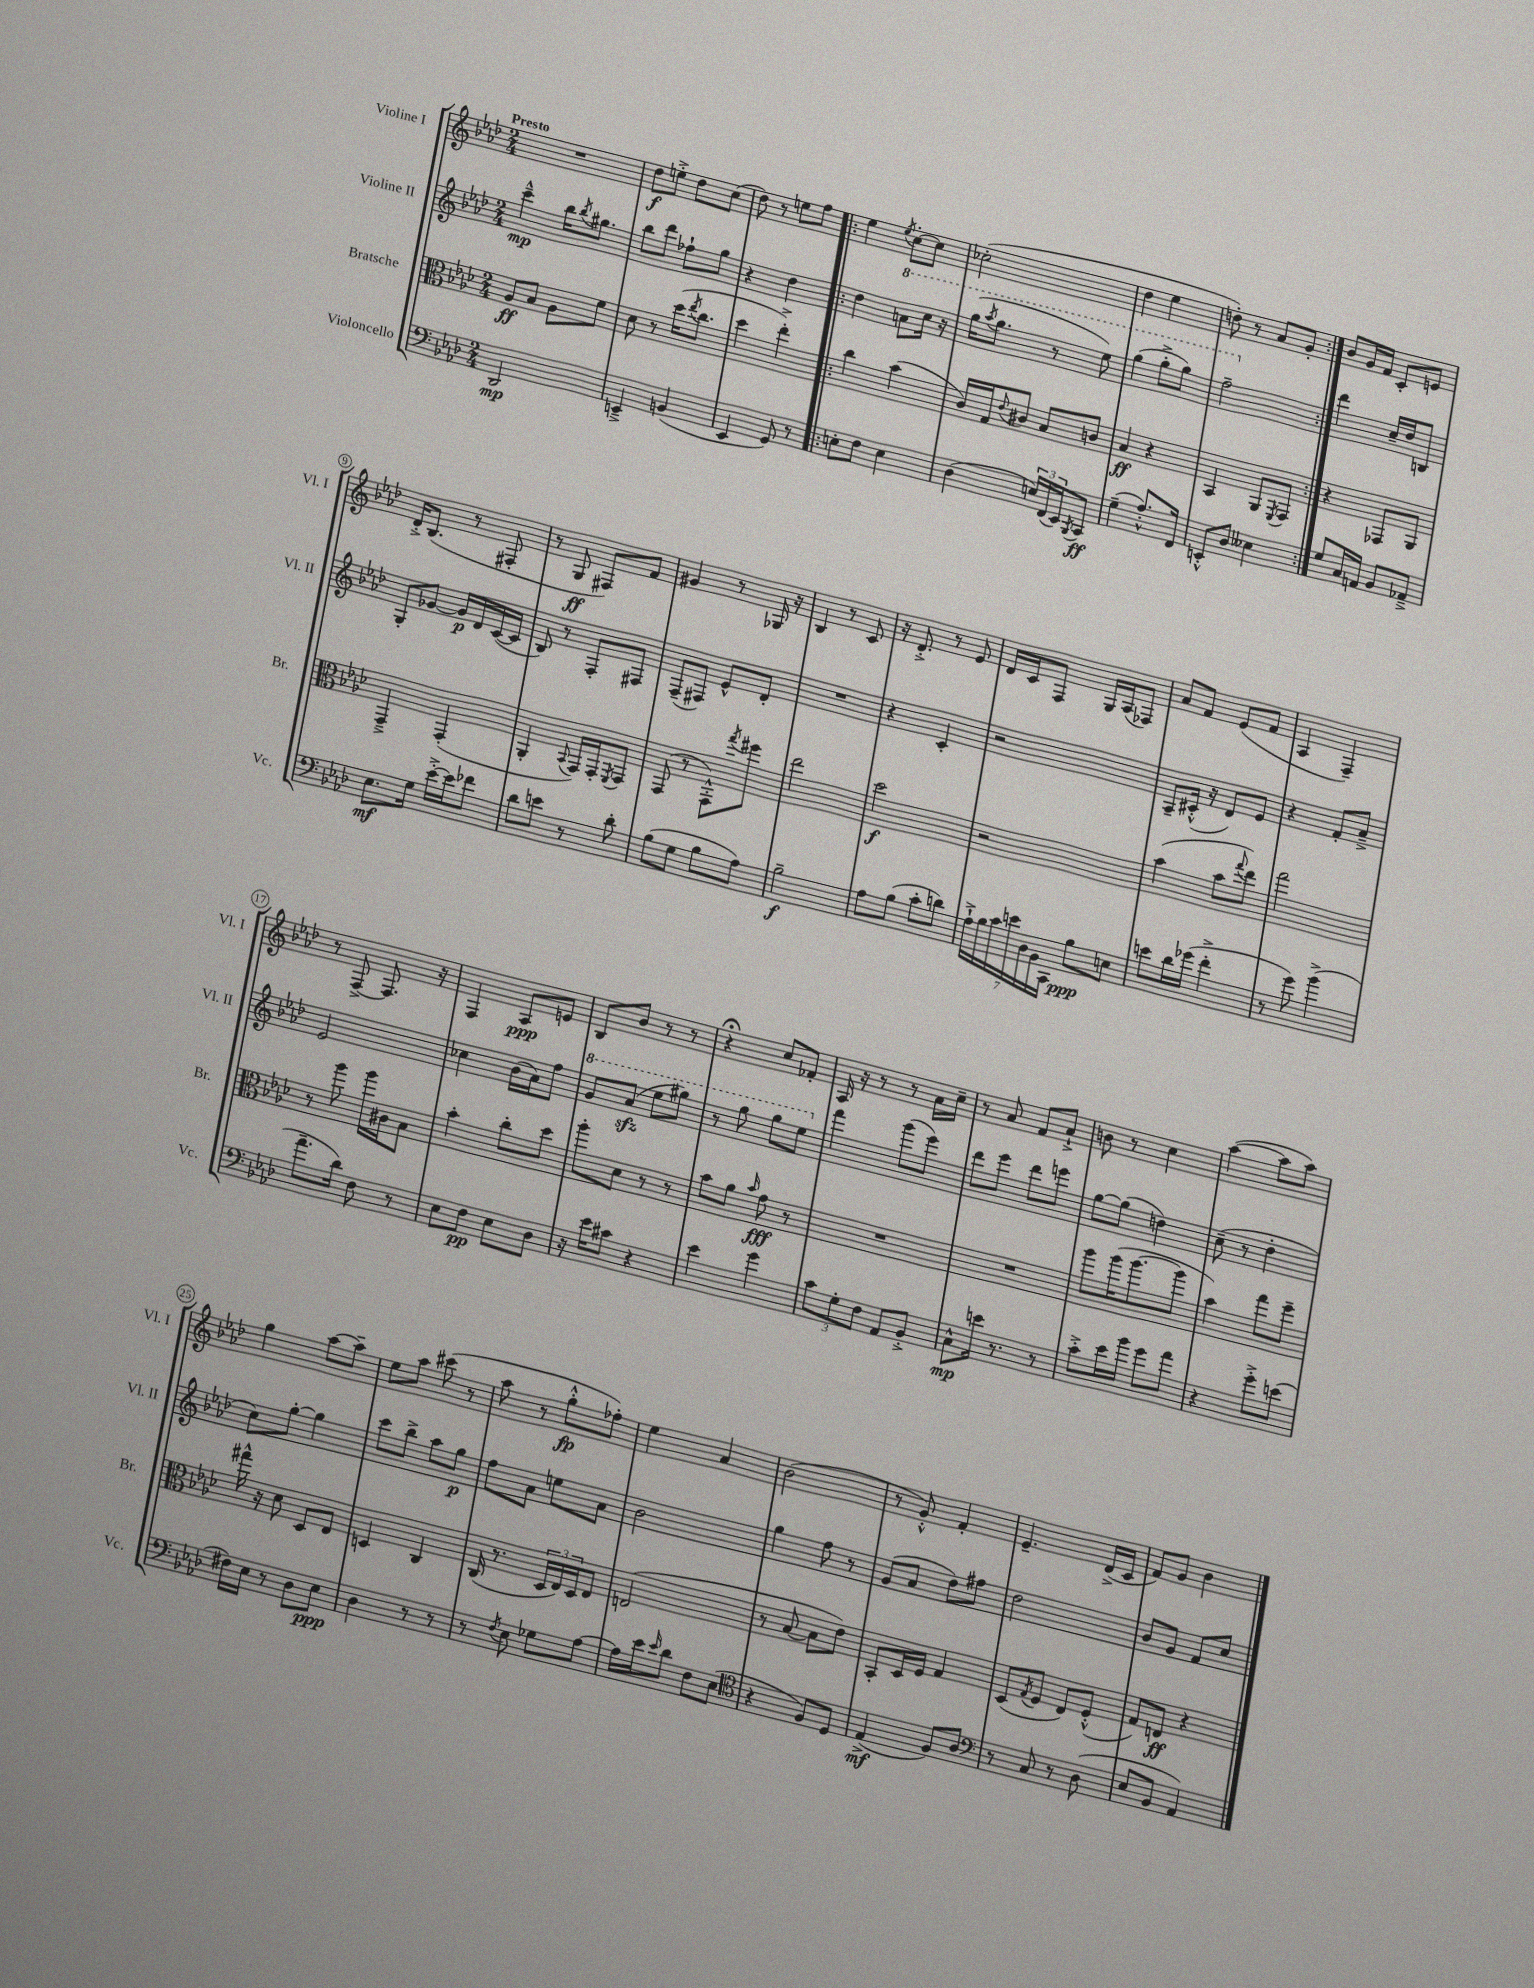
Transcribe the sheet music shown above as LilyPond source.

<<
\new StaffGroup <<
\new Staff = "s0" \with { instrumentName = "Violine I" shortInstrumentName = "Vl. I" } {
    \clef treble \key aes \major \numericTimeSignature \time 2/4 \tempo "Presto"
    R2 |
    des''8\f e''8-.-> des''8 c''8( |
    des''8) r8 e''8 f''8 |
    \repeat volta 2 { ees''4 \acciaccatura { ees''8 } c''8~-. c''8 |
    ces''2-.( |
    des''4 ees''4 |
    d''8-.) r8 aes'8 g'8-. | }
    bes'8 g'16 f'16 c'8-. e'8 |
    des'16-.-> bes8.( r8 fis8-. |
    r8 g8\ff fis8) f'8 |
    gis'4 r8 ges16 r16 |
    bes4 r8 c'8 |
    r16 des'8.-.-> r8 ees'8 |
    des'16 c'16 f8 g16 aes16( fes8) |
    aes'8 f'8 ees'8( f'8 |
    aes4 f4--) |
    r8 f8~-> f8. r16 |
    f4 aes8\ppp e'8 |
    bes8 bes'8 r8 r8 |
    r4\fermata c''8 fes'8-. |
    aes16 r16 r8 r8 aes'16 c''16-- |
    r8 aes'8 f'8 aes'8-!-> |
    b'8 r8 c''4 |
    aes''4~( aes''8 aes''8) |
    g''4 aes''8~ aes''8-- |
    ees''8 aes''8 cis'''8( r8 |
    aes''8 r8 g''8-.-^\fp fes''8-.) |
    ees''4 aes'4 |
    bes'2( |
    r8 g'8-.-^) f'4-. |
    ees'4.-- des'16->( c'16 |
    f'8) g'8 bes'4 \bar "|." |
}
\new Staff = "s1" \with { instrumentName = "Violine II" shortInstrumentName = "Vl. II" } {
    \clef treble \key aes \major \numericTimeSignature \time 2/4
    c'''4---^\mp bes''16 \acciaccatura { bes''8 } gis''8. |
    bes''8 des'''8 fes''8-! g''8 |
    r4 des''4 |
    \repeat volta 2 { des''4 \ottava #1 a''8 c'''16 r16 |
    g'''16( \acciaccatura { aes'''8 } g'''8. r8 ees'''8) |
    g'''4( g'''8-.-> g'''8) |
    f'''2-- \ottava #0 | }
    des'''4 c''16-- des''16 b8 |
    g8-. ges'8~ ges'16\p des'16 c'16~( c'16 |
    bes8) r8 f8-. fis8 |
    f8--( fis8) ees'8-^ des'8-. |
    R2 |
    r4 c'4-. |
    r2 |
    aes8-- cis'16-.-^( r16 des'8) ees'8 |
    r4 f'8-. aes'8---> |
    ees'2 |
    ces''4 bes'16( aes'16) f''8 |
    \ottava #1 g''8 aes''8\sfz( ees'''8 gis'''8) |
    r8 g'''8 g'''8 ees'''8 \ottava #0 |
    f'''4 g'''8( ees'''8) |
    des'''8 ees'''8 des'''8 e'''8 |
    g''8~ g''8( d''4) |
    c''8--( r8 des''4-. |
    c''8) g''8~-. g''4 |
    c'''8 bes''8-> aes''8 g''8\p |
    f''8 aes'8 e''8 aes'8 |
    bes'2 |
    g''4 f''8 r8 |
    g'8( aes'8 des''8) fis''8 |
    des''2 |
    bes'8 g'8 f'8 c''8 \bar "|." |
}
\new Staff = "s2" \with { instrumentName = "Bratsche" shortInstrumentName = "Br." } {
    \clef alto \key aes \major \numericTimeSignature \time 2/4
    aes8\ff bes8 aes8 f'8 |
    des'8 r8 des''16( \acciaccatura { ees''8 } c''8. |
    des''4 ees''4-.->) |
    \repeat volta 2 { c''4 bes'4( |
    c'16) g16 \appoggiatura { ees'8 } cis'8 bes8 c'8 |
    bes4\ff r4 |
    bes,4 aes,8 \acciaccatura { f,8 } g,8 | }
    r4 ges,8 aes,8 |
    g,4---> g,4-.( |
    aes,4-. \appoggiatura { bes,8 } g,16) g,16-. \acciaccatura { f,8 } g,8 |
    g,8( r8 g,8-.-^) \acciaccatura { g''8 } fis''8 |
    ees''2 |
    des''2\f |
    r2 |
    bes'4( bes'8 \appoggiatura { g''8 } ees''8) |
    g''2 |
    r8 aes''8 aes''16 cis'16 bes8 |
    bes'4-. c''8-. des''8 |
    aes''8-. des'8 r8 r8 |
    bes'8 aes'8 \grace { bes'16 } g'8\fff r8 |
    R2 |
    R2 |
    aes''8 aes''16( aes''8.~ aes''8 |
    bes'4) g''8 f''8-- |
    gis''16-^ r16 des'8 des8 ees8 |
    d4 c4 |
    c16( r8. \tuplet 3/2 { des16 ees16) des16 } ees8 |
    e2( |
    r8 bes8~ bes8 ees'8) |
    bes,8-. des16 f16 g4 |
    des8( \acciaccatura { g8 } f8 ees8) f8-.-^( |
    g8) e8\ff r4 \bar "|." |
}
\new Staff = "s3" \with { instrumentName = "Violoncello" shortInstrumentName = "Vc." } {
    \clef bass \key aes \major \numericTimeSignature \time 2/4
    des,2\mp |
    e,4---> b,4( |
    ees,4 g,8) r8 |
    \repeat volta 2 { e8-. f8 e4 |
    des4( \tuplet 3/2 { e16) f,16( ees,16) } \acciaccatura { bes,,8 } c,8\ff |
    g4--( aes8.-.-^) f,16 |
    e,8-.-^ des8 eeses4 | }
    g8 c16 a,16 bes,8 aes,8---> |
    ees8.\mf g16 ees'16~-.-> ees'16 fes'8 |
    des'8 e'8 r8 des'8-. |
    bes8( g8 bes8 aes8) |
    bes2--\f |
    aes8 bes8( c'8-. d'8) |
    \tuplet 7/4 { aes16-!-> bes16 c'16 e'16 des16 bes,16 c,16 } bes8\ppp e8 |
    e'8 des'16 ges'16( f'4-.-> |
    r8 g'8) bes'4->( |
    aes'8.-- des'16) f8 r8 |
    ees8 f8\pp ees8 des8 |
    r16 ees'16 cis'8 r4 |
    ees'4 g'4 |
    \tuplet 3/2 { c'8 g8-. f8 } aes,8 bes,8-.-> |
    c8-^\mp e'16 r8. r8 |
    c'8-.-> ees'16 bes'16 g'8 aes'8 |
    r4 g'8-.-> e'8( |
    fis16) ees16 r8 des8 ees8\ppp |
    des4 r8 r8 |
    r8 \acciaccatura { f8 } ees8 ges8 aes8~ |
    aes16 ees'16 \grace { ees'16 } des'8 f8 ees8( |
    \clef tenor r4 f8) des8 |
    ees4->\mf( f8) aes8 |
    \clef bass r8 c8 r8 des8( |
    ees8 bes,8 aes,4) \bar "|." |
}
>>
>>
\layout { \context { \Score \override BarNumber.stencil = #(make-stencil-circler 0.1 0.3 ly:text-interface::print) } }
